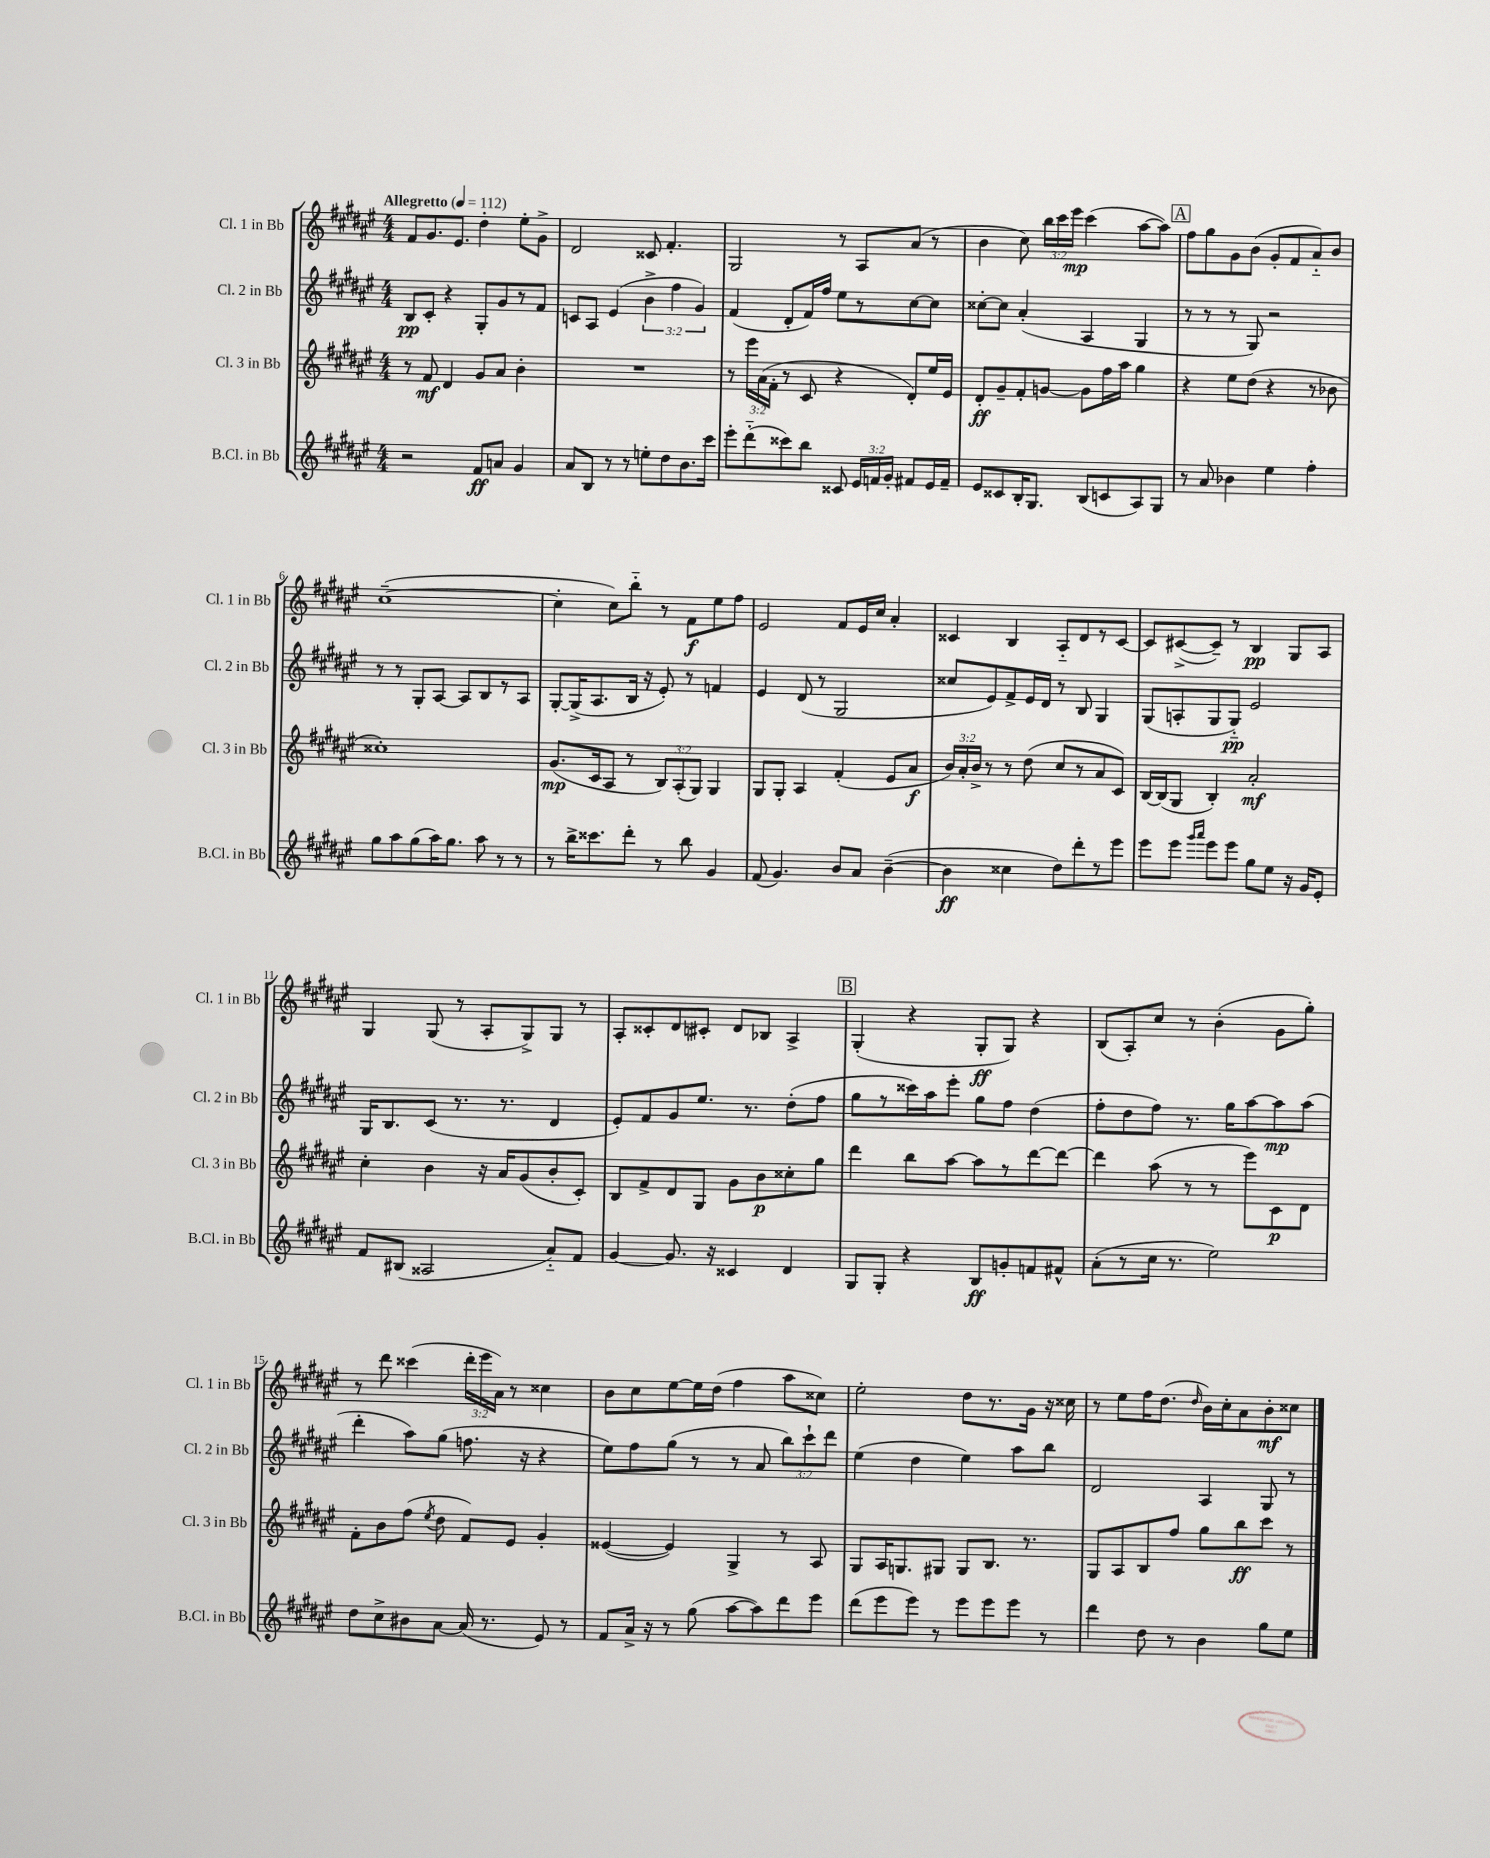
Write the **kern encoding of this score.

**kern	**kern	**kern	**kern
*staff4	*staff3	*staff2	*staff1
*clefG2	*clefG2	*clefG2	*clefG2
*k[f#c#g#d#a#e#]	*k[f#c#g#d#a#e#]	*k[f#c#g#d#a#e#]	*k[f#c#g#d#a#e#]
*M4/4	*M4/4	*M4/4	*M4/4
*MM112	*MM112	*MM112	*MM112
2r	8r	8B	8f#
.	8f#	8c#'	8.g#
.	4d#	4r	.
.	.	.	8.e#
8f#	8g#	8G#'	4dd#'
8a	8a#	8g#	.
4g#	4b'	8r	8ee#'
.	.	8f#	8g#^
=	=	=	=
8a#	1r	8c	2d#
8B	.	8A#	.
8r	.	(4e#	.
8r	.	.	.
8ee'	.	6b^	8c##
8dd#	.	.	4.f#'
.	.	6ff#	.
8.b	.	.	.
.	.	6g#)	.
16ccc#	.	.	.
=	=	=	=
8eee#'	8r	(4f#	2G#
(8ddd#'~	24eee#	.	.
.	(24a#	.	.
.	24f#'	.	.
8ccc##)	8r	8d#'	.
8bb	8c#	16f#)	.
.	.	16ff#	.
8c##	4r	8ee#	8r
24e#	.	8r	8A#
24f	.	.	.
24g#'	.	.	.
8f#	8d#')	[8cc#	(8a#
16e#	16ee#	8cc#]	8r
16f#~	16e#	.	.
=	=	=	=
8e#	8d#'	[8cc##'	4b
8c##	8g#~	8cc##]	.
16B'	8f#'	(4a#'	8cc#)
8.G#	.	.	.
.	[8g	.	24bb
.	.	.	24ccc#
.	.	.	24eee#
(8B	8g]	4A#	(4ccc#
8c	16ff#	.	.
.	16aa#	.	.
8A#)	4gg#	4G#	[8aa#
8G#	.	.	8aa#])
=	=	=	=
8r	4r	8r	8ff#
8a#	.	8r	8gg#
4b-	8ee#	8r	8g#
.	(8dd#	8G#)	(8b
4ee#	4r	2r	8g#'
.	.	.	8f#
4ff#'	8r	.	8a#'~)
.	8b-	.	8b
=	=	=	=
8gg#	1cc##')	8r	([1cc#~
8aa#	.	8r	.
(8gg#	.	8G#'	.
16aa#)	.	[8A#	.
8.gg#	.	.	.
.	.	8A#]	.
8aa#	.	8B	.
8r	.	8r	.
8r	.	8A#	.
=	=	=	=
8r	(8.g#	[8G#'	4cc#']
16bb^	.	(16G#^]	.
8.ccc##	16c#	8.A#	.
.	8A#	.	8cc#)
8ddd#'	8r	16B	8bb'~
.	.	16r	.
8r	12B)	8e#')	8r
.	(12A#'	.	.
8bb	.	8r	8f#
.	12G#)	.	.
4g#	4G#	4f	8ee#
.	.	.	8ff#
=	=	=	=
(8f#	8G#	4e#	2e#
4.g#)	8G#'	.	.
.	4A#	(8d#	.
.	.	8r	.
8b	(4f#'	2G#	8f#
8a#	.	.	16e#
.	.	.	16cc#
([4b~	8e#	.	4a#'
.	8a#	.	.
=	=	=	=
4b]	24b)	8cc##	4c##
.	24a#'	.	.
.	24b^	.	.
.	8r	8e#)	.
4cc##	8r	8f#^	4B
.	(8dd#	16e#	.
.	.	16d#	.
8dd#)	8cc#	8r	8A#'~
8ddd#'	8r	8B	8d#
8r	8a#	4G#	8r
8eee#	8c#)	.	[8c##
=	=	=	=
8eee#	[16B	(8G#	8c##]
.	(16B]	.	.
8eee#	8G#	8A'	([8c#^
16qqggg#	.	.	.
16qqaaa#	.	.	.
8eee#	4B')	8G#	8c#~])
8eee#	.	8G#'~)	8r
8gg#	2a#'	2e#	4B
8ee#	.	.	.
16r	.	.	8G#
16g#	.	.	.
8e#'	.	.	8A#
=	=	=	=
8f#	4cc#'	16G#	4G#
.	.	8.B	.
(8B#	.	.	.
2A##	4b	(8c#	(8G#
.	.	8.r	8r
.	16r	.	8A#'
.	16a#	8.r	.
.	(8g#	.	8G#^)
8a#'~)	8b'	4d#	8G#
8f#	8c#')	.	8r
=	=	=	=
[4g#	8B	8e#')	8A#'
.	8f#^	8f#	8c##'
8.g#]	8d#	8g#	8d#
.	8G#	8.ee#	8c#'
16r	.	.	.
4c##	8g#	.	8d#
.	.	8.r	.
.	8b	.	8B-
4d#	8cc##'	(8dd#'	4A#^
.	8gg#	8ff#	.
=	=	=	=
8G#	4ddd#	8gg#	(4G#'
8G#'	.	8r	.
4r	8bb	16ccc##)	4r
.	.	16aa#	.
.	[8aa#	8eee#'	.
8B	8aa#]	8gg#	8G#'
8g'	8r	8ff#	8G#)
8f	[8ddd#	(4dd#	4r
8f#^^	8ddd#_	.	.
=	=	=	=
(8a#'	4ddd#]	8ff#'	(8B
8r	.	8dd#	8A#')
16cc#	(8aa#	8ff#)	8cc#
8.r	.	.	.
.	8r	8.r	8r
2ee#)	8r	.	(4b'
.	.	16gg#	.
.	8eee#)	[8aa#	.
.	8c#	8aa#]	8g#
.	8d#	(8aa#	8gg#')
=	=	=	=
8dd#	8f#'	4ddd#'	8r
8cc#^	8b	.	8ddd#
8b#	(8ff#	8aa#)	(4ccc##
.	8qee#	.	.
[8a#	8dd#	(8gg#	.
(16a#]	8f#)	8.ff	24ddd#'
.	.	.	24eee#
8.r	.	.	.
.	.	.	24a#)
.	8e#	.	8r
.	.	16r	.
8e#)	4g#'	4r	4cc##
8r	.	.	.
=	=	=	=
8f#	([4e##	8ee#)	8b
16a#^	.	8ff#	8cc#
16r	.	.	.
8r	4e##])	(8gg#	[8ee#
(8gg#	.	8r	16ee#]
.	.	.	(16dd#
[8aa#	4G#^	8r	4ff#
8aa#])	.	8a#	.
8ddd#	8r	12bb)	8aa#
.	.	12ccc#`	.
8eee#	8A#	.	8cc##)
.	.	12ddd#	.
=	=	=	=
(8ddd#	8G#	(4ee#	2ee#'
8eee#	16A#	.	.
.	8.G	.	.
8eee#)	.	4dd#	.
8r	8G#	.	.
8eee#	8G#	4ee#)	8dd#
8eee#	8.B	.	8.r
8eee#	.	8aa#	.
.	8.r	.	16g#
8r	.	8bb	16r
.	.	.	16cc##
=	=	=	=
4ddd#	8G#	2d#	8r
.	8A#	.	8ee#
8dd#	8B	.	16ff#
.	.	.	(8.dd#
8r	8ff#	.	.
.	.	.	16qqdd#
4b	8gg#	4A#	16b)
.	.	.	16cc#'
.	8bb	.	8a#
8gg#	8ccc#	8G#	8b'
8ee#	8r	8r	8cc##
==	==	==	==
*-	*-	*-	*-
